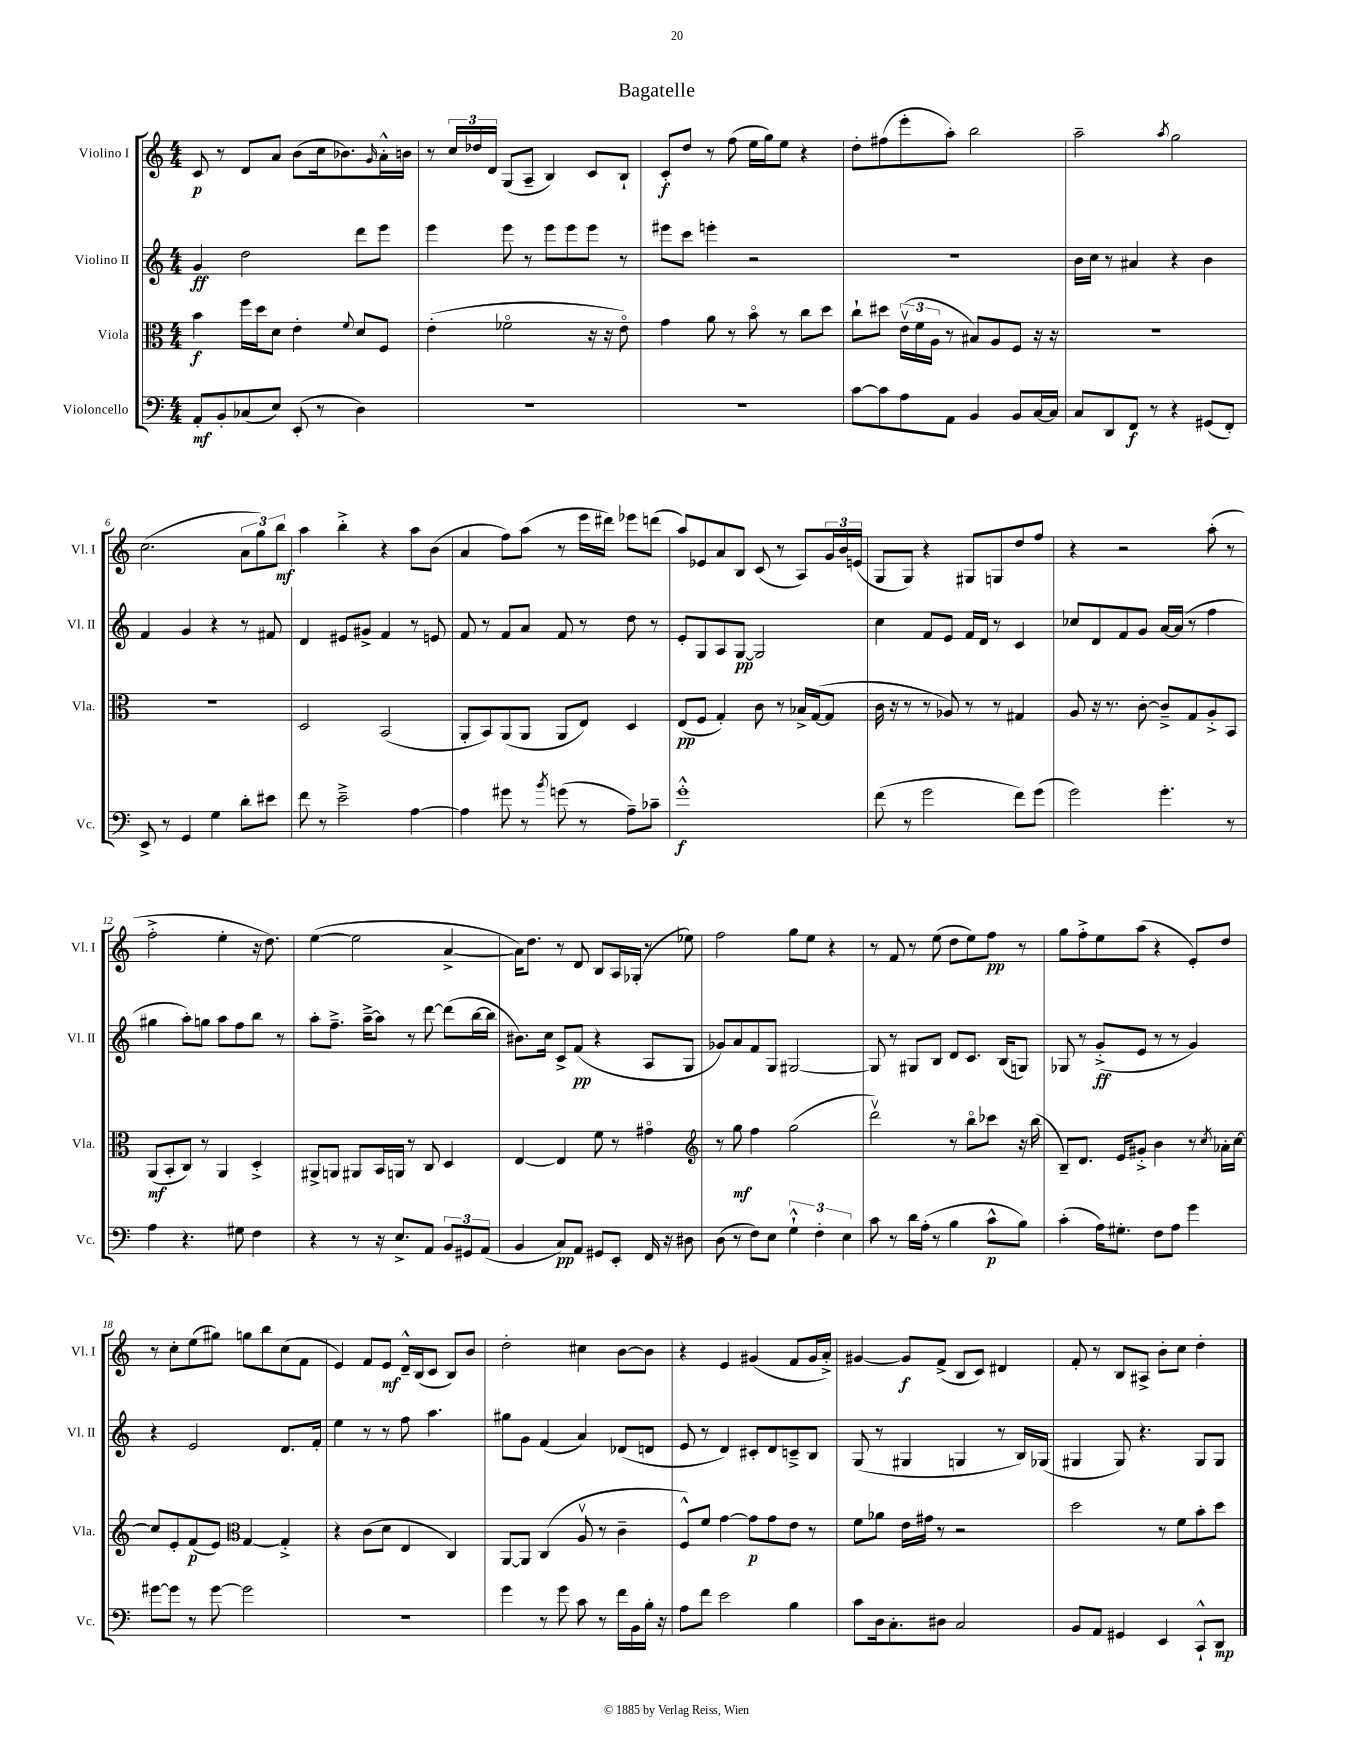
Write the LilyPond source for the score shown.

\header { title = "Bagatelle" }
<<
\new StaffGroup <<
\new Staff = "s0" \with { instrumentName = "Violino I" shortInstrumentName = "Vl. I" } {
    \clef treble \key c \major \numericTimeSignature \time 4/4
    c'8\p r8 d'8 a'8 b'8( c''16 bes'8.) \grace { g'16 } a'16-.-^ b'16 |
    r8 \tuplet 3/2 { c''16 des''16 d'16 } g8( a8-- b4) c'8 b8-! |
    c'8-.\f d''8 r8 f''8( e''16 g''16) e''8 r4 |
    d''8-. fis''8( e'''8-. a''8-.) b''2 |
    a''2-- \acciaccatura { a''8 } g''2 |
    c''2.( \tuplet 3/2 { a'8 g''8) b''8\mf } |
    a''4 b''4-.-> r4 a''8 b'8( |
    a'4 f''8) a''8( r8 e'''16 dis'''16) ees'''8 d'''8( |
    a''8) ees'8 a'8 b8 c'8( r8 a8) \tuplet 3/2 { g'16 b'16 e'16( } |
    g8 g8) r4 gis8 g8 d''8 f''8 |
    r4 r2 a''8-.( r8 |
    f''2-.-> e''4-. r16 d''8.) |
    e''4~( e''2 a'4~-> |
    a'16) d''8. r8 d'8 b8 a16 ges16-.( r8 ees''8) |
    f''2 g''8 e''8 r4 |
    r8 f'8 r8 e''8( d''8 e''8) f''8\pp r8 |
    g''8 f''8-.-> e''8 a''8( r4 e'8-.) d''8 |
    r8 c''8-. e''8( gis''8) g''8 b''8 c''8( f'8 |
    e'4) f'8 e'8\mf d'16---^ b16( c'8 b8) b'8 |
    d''2-. cis''4 b'8~ b'8 |
    r4 e'4 gis'4( f'8 gis'16 a'16-.->) |
    gis'4~ gis'8\f f'8->( b8 c'8) dis'4 |
    f'8-. r8 b8 ais8-> b'8-. c''8 d''4-. \bar "|." |
}
\new Staff = "s1" \with { instrumentName = "Violino II" shortInstrumentName = "Vl. II" } {
    \clef treble \key c \major \numericTimeSignature \time 4/4
    g'4\ff d''2 d'''8 e'''8 |
    e'''4 e'''8 r8 e'''8 e'''8 e'''8 r8 |
    eis'''8 c'''8 e'''4-. r2 |
    R1 |
    b'16 c''16 r8 ais'4 r4 b'4 |
    f'4 g'4 r4 r8 fis'8 |
    d'4 eis'8 gis'8-> f'4 r8 e'8 |
    f'8 r8 f'8 a'8 f'8 r8 d''8 r8 |
    e'8-. g8 a8 g8~\pp g2 |
    c''4 f'8 e'8 f'16 d'16 r8 c'4 |
    ces''8 d'8 f'8 g'8 a'16~ a'16( r8 f''4 |
    gis''4 a''8-.) g''8 a''8 f''8 b''8 r8 |
    a''8-. f''8.---> a''16~---> a''8 r8 d'''8~ d'''8( b''16~ b''16 |
    bis'8.) c''16 c'8-> f'8\pp( r4 a8 g8 |
    ges'8) a'8 f'8 g8 gis2~ |
    gis8 r8 gis8 b8 d'8 c'8. b16( g8) |
    ges8 r8 g'8-.->\ff( e'8 r8 r8 g'4) |
    r4 e'2 d'8. f'16-. |
    e''4 r8 r8 f''8 a''4. |
    gis''8 g'8 f'4( a'4) des'8( d'8 |
    e'8 r8 d'4) cis'8-. d'8 c'8---> b8 |
    g8( r8 gis4 g4 r8 b16) ges16( |
    gis4 gis8) r4. gis8 gis8 \bar "|." |
}
\new Staff = "s2" \with { instrumentName = "Viola" shortInstrumentName = "Vla." } {
    \clef alto \key c \major \numericTimeSignature \time 4/4
    b'4\f f''16 d''16 d'8 e'4-. \appoggiatura { f'8 } d'8 f8 |
    e'4-.( fes'2\flageolet r16 r16 e'8\flageolet) |
    g'4 a'8 r8 b'8\flageolet r8 c''8 d''8 |
    c''8-! dis''8 \tuplet 3/2 { e'16\upbow( f'16 a16 } r8 bis8) a8 f8 r16 r16 |
    R1 |
    R1 |
    d2 b,2( |
    a,8-. b,8) a,8( a,8 a,8 e8) d4 |
    e8\pp( f8 g4-.) c'8 r8 bes16-> g16~( g8 |
    c'16 r16 r8 r8 aes8) r8 r8 gis4 |
    a8 r16 r8. c'8~-. c'8---> g8 a8-.-> b,8 |
    a,8\mf( b,8-. c8) r8 a,4 d4-.-> |
    ais,8-> a,8 ais,8 b,16 a,16 r8 c8 d4 |
    e4~ e4 f'8 r8 gis'4\flageolet |
    \clef treble r8 g''8\mf f''4 g''2( |
    d'''2\upbow) r8 b''8\flageolet ces'''8 r16 b''16( |
    b8--) d'8. e'16 gis'8-.-> b'4 r8 \acciaccatura { c''8 } aes'16-. c''16~ |
    c''8 e'8-. f'8\p( e'8) \clef alto g4~ g4-.-> |
    r4 c'8( d'8 e4 c4) |
    a,8~ a,8 c4( a8\upbow r8 c'4-- |
    f8-^) f'8 g'4~ g'8\p g'8 e'8 r8 |
    f'8 aes'8 e'16 gis'16 r8 r2 |
    d''2 r8 f'8 b'8-. d''8 \bar "|." |
}
\new Staff = "s3" \with { instrumentName = "Violoncello" shortInstrumentName = "Vc." } {
    \clef bass \key c \major \numericTimeSignature \time 4/4
    a,8-.\mf b,8-. ces8( e8) e,8-.( r8 d4) |
    R1 |
    R1 |
    c'8~ c'8 a8 a,8 b,4 b,8 c16~ c16 |
    c8 d,8 f,8\f r8 r4 gis,8( f,8-.) |
    e,8-> r8 g,4 g4 d'8-. eis'8 |
    f'8 r8 e'2---> a4~ |
    a4 gis'8 r8 \acciaccatura { b'8 } g'8( r8 a8--) ces'8-- |
    g'1-.-^\f |
    f'8( r8 g'2 f'8) g'8( |
    g'2) g'4.-. r8 |
    a4 r4. gis8 f4 |
    r4 r8 r16 e8.-> a,8 \tuplet 3/2 { b,8 gis,8 a,8( } |
    b,4 c8\pp) a,8 gis,8 e,8-. f,16 r16 dis8 |
    d8( r8 f8) e8 \tuplet 3/2 { g4-!-^ f4-. e4 } |
    c'8 r8 d'16 a16-.( r8 b4 c'8-^\p b8) |
    c'4-.( a16) gis8.-. f8 a8 g'4 |
    gis'8~ gis'8 r8 gis'8~ gis'2 |
    R1 |
    g'4 r8 g'8 c'8 r8 f'16 b,16 b16-. r16 |
    a8 f'8 e'2 b4 |
    c'8 d16 c8.-. dis8 c2 |
    b,8 a,8 gis,4 e,4 c,8-!-^ d,8\mp \bar "|." |
}
>>
>>
